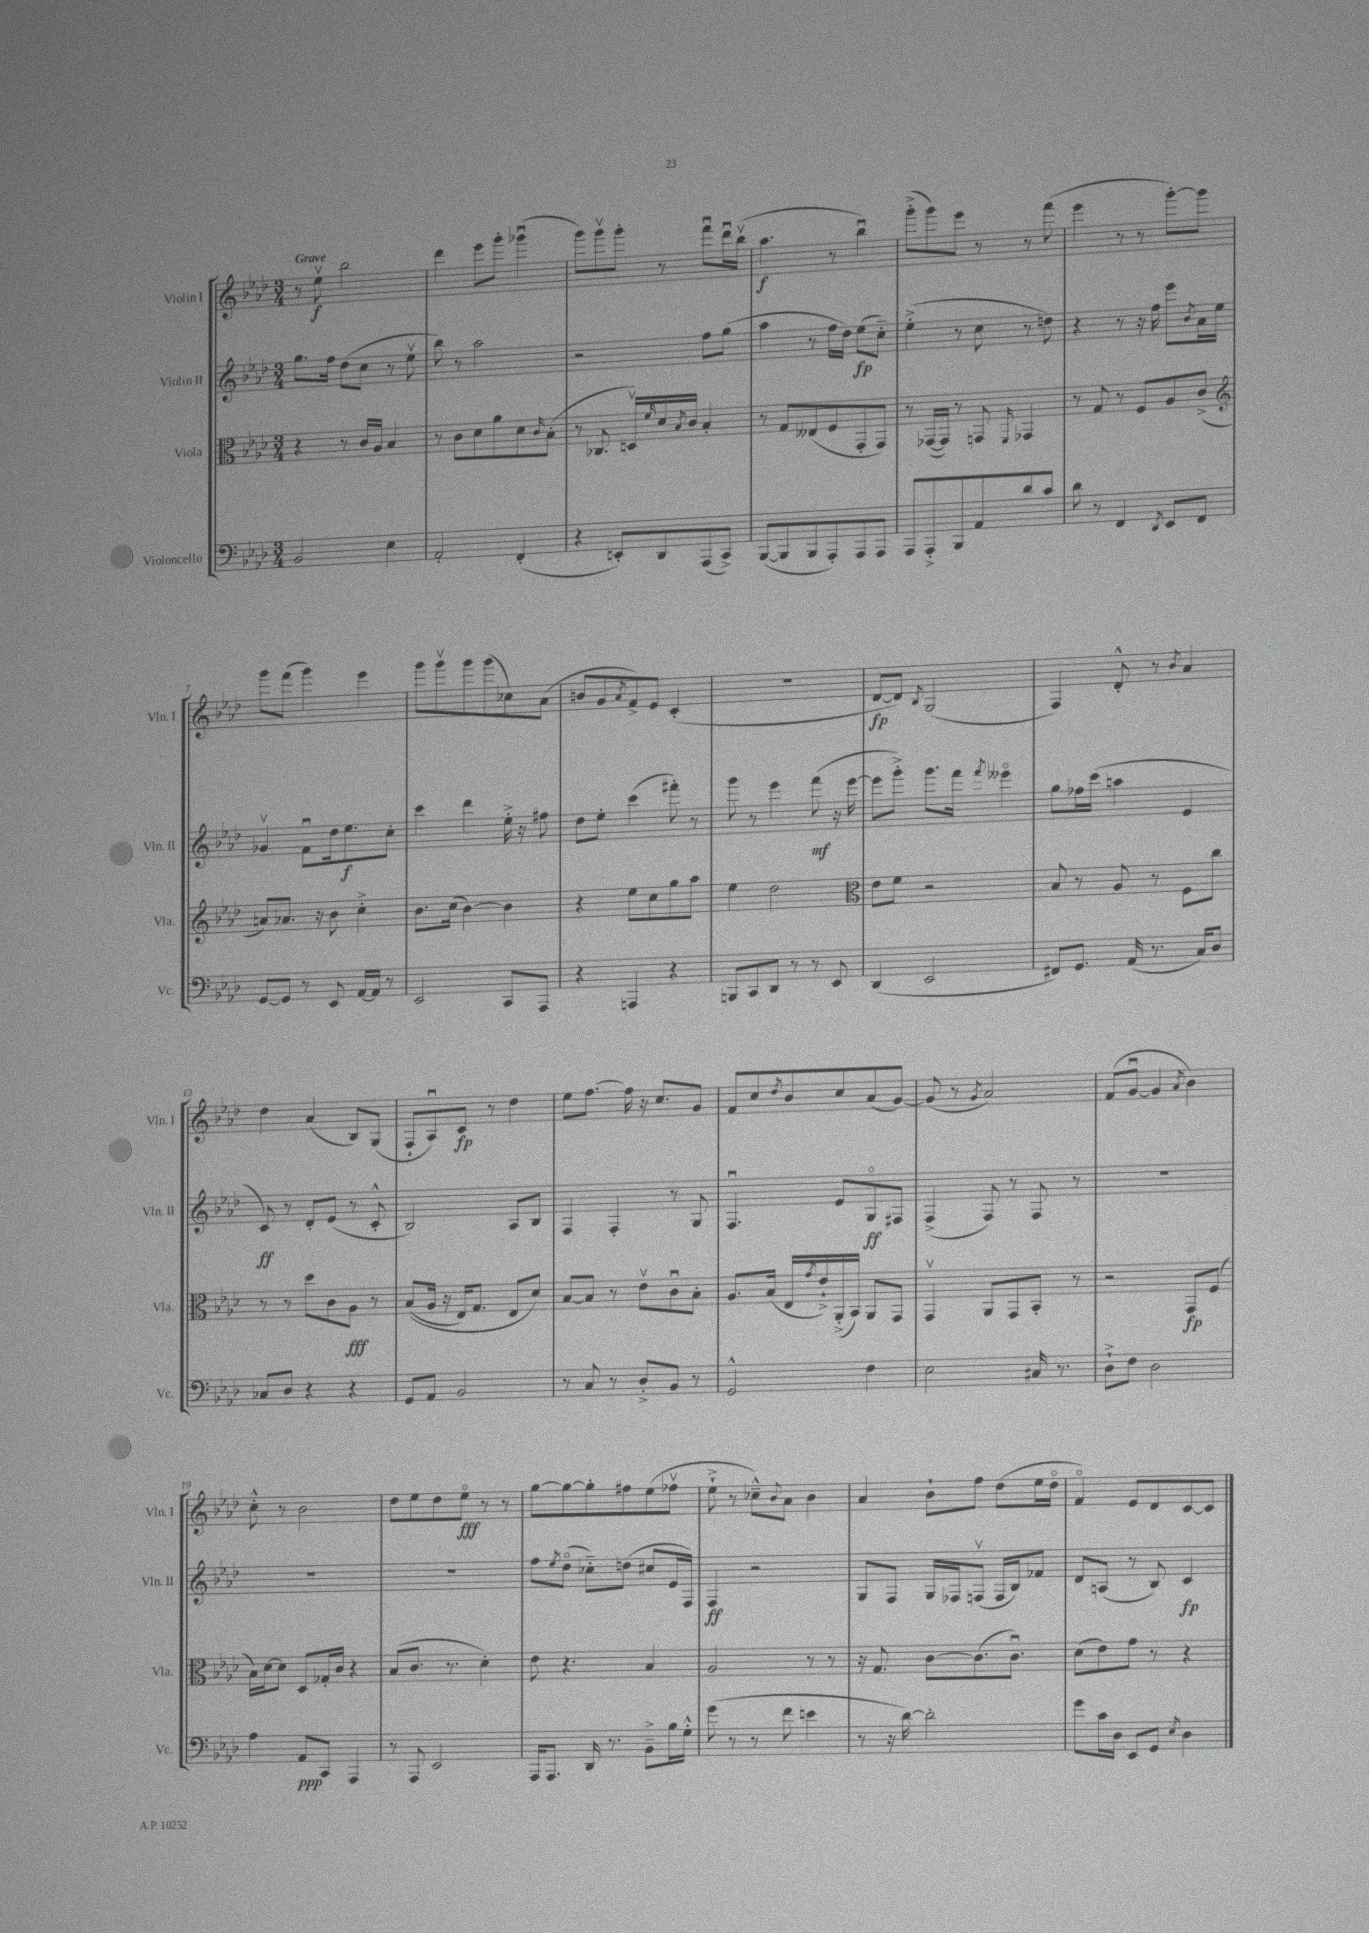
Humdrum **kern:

**kern	**dynam	**kern	**dynam	**kern	**dynam	**kern	**dynam
*part4	*part4	*part3	*part3	*part2	*part2	*part1	*part1
*staff4	*staff4	*staff3	*staff3	*staff2	*staff2	*staff1	*staff1
*I"Violoncello	*	*I"Viola	*	*I"Violin II	*	*I"Violin I	*
*I'Vc.	*	*I'Vla.	*	*I'Vln. II	*	*I'Vln. I	*
*clefF4	*	*clefC3	*	*clefG2	*	*clefG2	*
*k[b-e-a-d-]	*	*k[b-e-a-d-]	*	*k[b-e-a-d-]	*	*k[b-e-a-d-]	*
*M3/4	*	*M3/4	*	*M3/4	*	*M3/4	*
=1	=1	=1	=1	=1	=1	=1	=1
!	!	!	!	!	!	!LO:TX:a:B:t=Grave	!
2BB-/	.	4r	.	8.gg\L	.	8r	.
.	.	.	.	.	.	8ee-v\	f
.	.	.	.	16ff\Jk	.	.	.
.	.	8r	.	(8dd-\L	.	2bb-\	.
.	.	16c/LL	.	8cc\J	.	.	.
.	.	16A-/JJ	.	.	.	.	.
4E-\	.	4B-/	.	8r	.	.	.
.	.	.	.	8ee-v\	.	.	.
=2	=2	=2	=2	=2	=2	=2	=2
2AA-'/	.	8r	.	8bb-\)	.	4ddd-\	.
.	.	8c\L	.	8r	.	.	.
.	.	8d-\	.	2aa-\	.	8eee-\L	.
.	.	8a-\	.	.	.	8ggg'\J	.
(4FF'/	.	8d-\	.	.	.	(4ggg-Xu\	.
.	.	16qqc/	.	.	.	.	.
.	.	(8B-'\J	.	.	.	.	.
=3	=3	=3	=3	=3	=3	=3	=3
4r	.	8r	.	2r	.	8ggg\L)	.
.	.	8.C-X/	.	.	.	8gggv\	.
8EEn'/L)	.	.	.	.	.	8ggg'\J	.
.	.	16Dnv/LL)	.	.	.	.	.
.	.	16qqf/	.	.	.	.	.
8DD-/	.	16d-/	.	.	.	8r	.
.	.	8qB-/	.	.	.	.	.
.	.	16c/JJ	.	.	.	.	.
(8AAA-/	.	4B-'/	.	8ff\L	.	8fffu\L	.
8CC^/J)	.	.	.	(8gg\J	.	16ddd-u\L	.
.	.	.	.	.	.	(16bb-v\JJ	.
=4	=4	=4	=4	=4	=4	=4	=4
([8BBB-/L	.	8r	.	4aa-\	.	4.aa-\	f
8BBB-/]	.	8G/L	.	.	.	.	.
8BBB-/	.	(8E--X/	.	8r	.	.	.
8AAA-'/)	.	8F/	.	16ff\LL	.	8r	.
.	.	.	.	16dd-\JJ)	.	.	.
8AAA-/	.	8GG'/	.	(8ee-\L	fp	4bb-u\)	.
8AAA-/J	.	8GG/J)	.	8cc\J)	.	.	.
=5	=5	=5	=5	=5	=5	=5	=5
8AAA-/L	.	8r	.	(4ee-'^\	.	(8ggg'^\L	.
8AAA-'^/	.	([16GG-X/LL	.	.	.	8ggg\)	.
.	.	16GG-/JJ])	.	.	.	.	.
8BBB-/	.	8r	.	8r	.	8eee-\J	.
8AA-/	.	8GGn/	.	8cc\	.	8r	.
.	.	16qqFF/	.	.	.	.	.
8d-/	.	4GG-X/	.	8r	.	8r	.
8c/J	.	.	.	8ddn\)	.	(8fff\	.
=6	=6	=6	=6	=6	=6	=6	=6
8d-\	.	8r	.	4r	.	4eee-\	.
8r	.	8G/	.	.	.	.	.
4FF/	.	8r	.	8r	.	8r	.
.	.	8F/L	.	16r	.	8r	.
.	.	.	.	16ff\	.	.	.
8qDD-/	.	.	.	.	.	.	.
8EE-/L	.	8A-/	.	8eee-\L	.	[8ggg'\L)	.
.	.	.	.	8qb-/	.	.	.
8FF/J	.	(8c^/J	.	16a-\L	.	8ggg\J]	.
.	.	.	.	16ee-\JJ	.	.	.
!!LO:LB:g=z
=7	=7	=7	=7	=7	=7	=7	=7
*	*	*clefG2	*	*	*	*	*
[8GG/L	.	8an/L)	.	4g-Xv/	.	8ggg\L	.
8GG/J]	.	8.a-X/J	.	.	.	(8fff\J	.
8r	.	.	.	8fu\L	.	4ggg\)	.
.	.	16r	.	.	.	.	.
8EE-/	.	8b-\	.	16dd-\k	.	.	.
.	.	.	.	8.ee-\	f	.	.
[16AA-/LL	.	4cc'^\	.	.	.	4eee-\	.
16AA-/JJ]	.	.	.	.	.	.	.
8r	.	.	.	8cc'\J	.	.	.
=8	=8	=8	=8	=8	=8	=8	=8
2EE-/	.	8.b-\L	.	4ccc\	.	8ggg\L	.
.	.	.	.	.	.	8gggv\	.
.	.	(16cc\Jk	.	.	.	.	.
.	.	[4b-\)	.	4ddd-\	.	8ggg\	.
.	.	.	.	.	.	(8ggg\	.
8CC/L	.	4b-\]	.	16ee-'^\	.	8cc-X\)	.
.	.	.	.	16r	.	.	.
8AAA-/J	.	.	.	8ff#X\	.	(8a-\J	.
=9	=9	=9	=9	=9	=9	=9	=9
4r	.	4r	.	8dd-\L	.	8bn/L	.
.	.	.	.	8ee-'\J	.	8g/	.
.	.	.	.	.	.	8qa-/	.
4AAAn/	.	8ee-\L	.	(4ccc\	.	8f^/)	.
.	.	8cc\	.	.	.	8e-/J	.
4r	.	8gg\	.	8fff#X'\)	.	(4c'/	.
.	.	8aa-\J	.	8r	.	.	.
=10	=10	=10	=10	=10	=10	=10	=10
8BBBn/L	.	4ee-\	.	8ggg\	.	2.r	.
8CC/	.	.	.	8r	.	.	.
8DD-/J	.	2dd-\	.	4eee-\	.	.	.
8r	.	.	.	.	.	.	.
8r	.	.	.	(8fff\	mf	.	.
8EE-/	.	.	.	16r	.	.	.
.	.	.	.	[16eee-\	.	.	.
=11	=11	=11	=11	=11	=11	=11	=11
*	*	*clefC3	*	*	*	*	*
(4DD-/	.	8e-\L	.	8eee-\L]	.	[8d-/L	fp
.	.	8f\J	.	8ggg'^\J)	.	8d-/J])	.
.	.	.	.	.	.	8qB-/	.
2EE-/	.	2r	.	8.ggg\L	.	(2G/	.
.	.	.	.	16fff\Jk	.	.	.
.	.	.	.	8qfff/	.	.	.
.	.	.	.	4eee--X\	.	.	.
=12	=12	=12	=12	=12	=12	=12	=12
8FF#X/L)	.	8B-/	.	8gg\L	.	4F/)	.
8.GG/J	.	8r	.	16ff-X\L	.	.	.
.	.	.	.	(16ccc\JJ	.	.	.
.	.	8A-/	.	4aan\	.	8d-'^^/	.
(16AA-/	.	.	.	.	.	.	.
8.r	.	8r	.	.	.	8r	.
.	.	.	.	.	.	8qb-/	.
.	.	8F\L	.	4e-/	.	4a-/	.
16C/KL)	.	.	.	.	.	.	.
8D-/J	.	8cc\J	.	.	.	.	.
!!LO:LB:g=z
=13	=13	=13	=13	=13	=13	=13	=13
8C-X/L	.	8r	.	8c/)	ff	4dd-\	.
8D-/J	.	8r	.	8r	.	.	.
4r	.	8dd-\L	.	8d-'/L	.	(4a-/	.
.	.	8c\	.	(8e-/J	.	.	.
4r	.	8A-\J	fff	8r	.	8B-/L)	.
.	.	8r	.	8c'^^/	.	(8G/J	.
=14	=14	=14	=14	=14	=14	=14	=14
8GG/L	.	((8B-/L	.	2B-/)	.	8F`/L	.
8AA-/J	.	16A-/Jk	.	.	.	8A-u/)	.
.	.	16r	.	.	.	.	.
2BB-/	.	16E-/KL)	.	.	.	8c/J	fp
.	.	8.G/J	.	.	.	.	.
.	.	.	.	.	.	8r	.
.	.	8E-/L	.	8A-/L	.	4dd-\	.
.	.	8d-/J)	.	8B-/J	.	.	.
=15	=15	=15	=15	=15	=15	=15	=15
8r	.	[8B-/L	.	4F/	.	8ee-\L	.
8C/	.	8B-/J]	.	.	.	[8.ff\J	.
8r	.	8r	.	4F'/	.	.	.
.	.	.	.	.	.	16ff\]	.
8D-'^/L	.	8e-v\L	.	.	.	16r	.
.	.	.	.	.	.	8.cc/L	.
8BB-/J	.	8cu\	.	8r	.	.	.
8r	.	8B-'\J	.	8G/	.	8g/J	.
=16	=16	=16	=16	=16	=16	=16	=16
2GG^^/	.	8.A-/L	.	4.Fu/	.	8f/L	.
.	.	.	.	.	.	8cc/	.
.	.	(16B-/Jk	.	.	.	.	.
.	.	.	.	.	.	8qdd-/	.
.	.	16E-/LL	.	.	.	8b-/	.
.	.	8qg/	.	.	.	.	.
.	.	16e-`^/)	.	.	.	.	.
.	.	(16AA-'^/	.	8e-/L	.	8cc/	.
.	.	16BB-/JJ)	.	.	.	.	.
4F\	.	8AA-/L	.	8G/	ff	(8a-/	.
.	.	8GG/J	.	8F#X/J	.	[8g/J)	.
=17	=17	=17	=17	=17	=17	=17	=17
2E-\	.	4GGv/	.	(4F^/	.	(8g/]	.
.	.	.	.	.	.	8r	.
.	.	.	.	.	.	8qg/	.
.	.	8AA-/L	.	8F/)	.	2a-/)	.
.	.	8GG/	.	8r	.	.	.
16C#X/	.	8BB-'/J	.	8F/	.	.	.
8.r	.	.	.	.	.	.	.
.	.	8r	.	8r	.	.	.
=18	=18	=18	=18	=18	=18	=18	=18
8D-`^\L	.	2r	.	2.r	.	(8f/L	.
8F\J	.	.	.	.	.	[8gu/J	.
2D-\	.	.	.	.	.	4g/]	.
.	.	.	.	.	.	8qa-/	.
.	.	8GG/L	fp	.	.	4b-\)	.
.	.	(8F/J	.	.	.	.	.
!!LO:LB:g=z
=19	=19	=19	=19	=19	=19	=19	=19
4A-\	.	16B-\LL)	.	2.r	.	8cc'^^\	.
.	.	[16d-\J	.	.	.	.	.
.	.	8d-\J]	.	.	.	8r	.
8AA-/L	ppp	8D-/L	.	.	.	2b-\	.
8CC/J	.	16G-X'/L	.	.	.	.	.
.	.	16c/JJ	.	.	.	.	.
4AAA-/	.	4r	.	.	.	.	.
=20	=20	=20	=20	=20	=20	=20	=20
8r	.	(8B-/L	.	2.r	.	8dd-\L	.
8AAA-/	.	8.c/J	.	.	.	8ee-\	.
2EE-/	.	.	.	.	.	8dd-\	.
.	.	8.r	.	.	.	.	.
.	.	.	.	.	.	8ee-\J	fff
.	.	4d-'\)	.	.	.	8r	.
.	.	.	.	.	.	8r	.
=21	=21	=21	=21	=21	=21	=21	=21
16AAA-/KL	.	8e-\	.	8ff\L	.	[8gg\L	.
8.AAA-/J	.	.	.	.	.	.	.
.	.	.	.	8qee-/	.	.	.
.	.	4.r	.	(8dd-\J	.	8gg\_	.
16DD-/	.	.	.	8cc-X\L)	.	8gg'\]	.
8.r	.	.	.	.	.	.	.
.	.	.	.	(8ddn\J	.	8ff#X\	.
8BB-~^\L	.	4B-/	.	8cc#X/L	.	(8ee-\	.
16B-\L	.	.	.	16e-/L	.	8ff-Xv\J	.
16G'^^\JJ	.	.	.	16F/JJ)	.	.	.
=22	=22	=22	=22	=22	=22	=22	=22
(8g\	.	2A-/	.	4F/	ff	8ee-`^\	.
8r	.	.	.	.	.	8r	.
8r	.	.	.	2r	.	8cc-X~^^\L)	.
.	.	.	.	.	.	8qqb-/	.
8f\	.	.	.	.	.	8a-\J	.
4en\	.	8r	.	.	.	4b-\	.
.	.	8r	.	.	.	.	.
=23	=23	=23	=23	=23	=23	=23	=23
8r	.	16r	.	8G/L	.	4a-/	.
.	.	8.G/	.	.	.	.	.
16r	.	.	.	8F/J	.	.	.
[16d-\)	.	.	.	.	.	.	.
2d-'\]	.	[8c\L	.	16G/LL	.	8b-`\L	.
.	.	.	.	16F-X/J	.	.	.
.	.	(8.c\]	.	(8Fnv/J	.	8ff\J	.
.	.	.	.	16F/LL	.	(8dd-\L	.
.	.	8.cu\J)	.	16B-/J)	.	.	.
.	.	.	.	8f-X/J	.	16ee-\L	.
.	.	.	.	.	.	16dd-\JJ	.
=24	=24	=24	=24	=24	=24	=24	=24
8g\L	.	(8d-\L	.	8d-/L	.	4f/)	.
16c\L	.	8e-\)	.	(8An/J	.	.	.
16D-\JJ	.	.	.	.	.	.	.
8EE-/L	.	8g\J	.	8r	.	8e-/L	.
8GG/J	.	8r	.	8B-/)	.	8d-/	.
8qE-/	.	.	.	.	.	.	.
4D-\	.	4r	.	4c/	fp	[8c/	.
.	.	.	.	.	.	8c/J]	.
==	==	==	==	==	==	==	==
*-	*-	*-	*-	*-	*-	*-	*-
